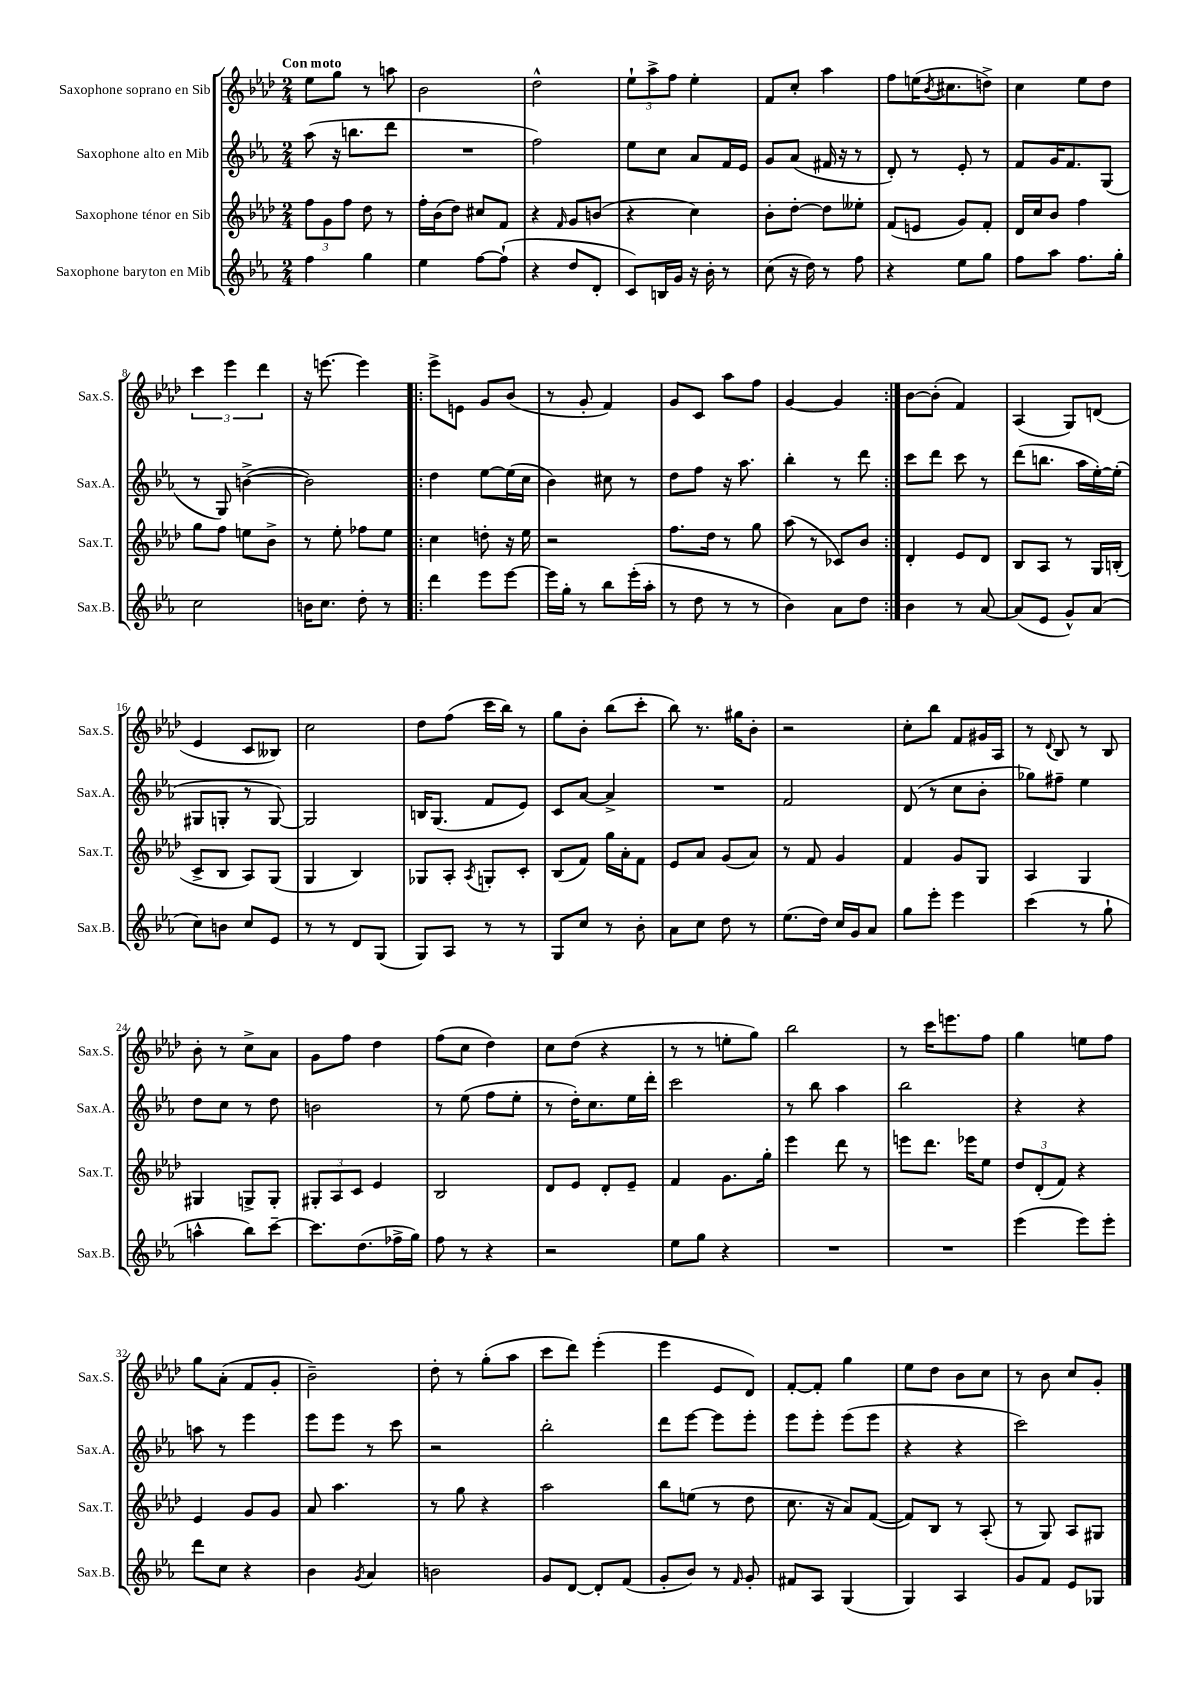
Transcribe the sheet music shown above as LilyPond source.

<<
\new StaffGroup <<
\new Staff = "s0" \with { instrumentName = "Saxophone soprano en Sib" shortInstrumentName = "Sax.S." } {
    \clef treble \key aes \major \numericTimeSignature \time 2/4 \tempo "Con moto"
    ees''8 g''8 r8 a''8 |
    bes'2 |
    des''2-^ |
    \tuplet 3/2 { ees''8-! aes''8-> f''8 } ees''4-. |
    f'8 c''8-. aes''4 |
    f''8 e''16( \acciaccatura { bes'8 } cis''8. d''8->) |
    c''4 ees''8 des''8 |
    \tuplet 3/2 { c'''4 ees'''4 des'''4 } |
    r16 e'''8.~ e'''4 |
    \repeat volta 2 { ees'''8-> e'8 g'8 bes'8( |
    r8 g'8-. f'4) |
    g'8 c'8 aes''8 f''8 |
    g'4~ g'4 | }
    bes'8~ bes'8-.( f'4) |
    aes4( g8) d'8( |
    ees'4 c'8 beses8) |
    c''2 |
    des''8 f''8( c'''16 bes''16) r8 |
    g''8 bes'8-. bes''8( c'''8-. |
    bes''8) r8. gis''16 bes'8-. |
    r2 |
    c''8-. bes''8 f'8 gis'16 aes16 |
    r8 \appoggiatura { des'8 } bes8 r8 bes8 |
    bes'8-. r8 c''8-> aes'8 |
    g'8 f''8 des''4 |
    f''8( c''8 des''4) |
    c''8 des''8( r4 |
    r8 r8 e''8-. g''8) |
    bes''2 |
    r8 c'''16 e'''8. f''8 |
    g''4 e''8 f''8 |
    g''8 aes'8-.( f'8 g'8-. |
    bes'2--) |
    des''8-. r8 g''8-.( aes''8 |
    c'''8 des'''8) ees'''4-.( |
    ees'''4 ees'8 des'8) |
    f'8~-. f'8-. g''4 |
    ees''8 des''8 bes'8 c''8 |
    r8 bes'8 c''8 g'8-. \bar "|." |
}
\new Staff = "s1" \with { instrumentName = "Saxophone alto en Mib" shortInstrumentName = "Sax.A." } {
    \clef treble \key ees \major \numericTimeSignature \time 2/4
    aes''8( r16 b''8. d'''8 |
    R2 |
    f''2) |
    ees''8 c''8 aes'8 f'16 ees'16 |
    g'8 aes'8( fis'16 r16 r8 |
    d'8-.) r8 ees'8-. r8 |
    f'8 g'16 f'8. g8( |
    r8 g8) b'4~->( |
    b'2) |
    \repeat volta 2 { d''4 ees''8~ ees''16( c''16 |
    bes'4) cis''8 r8 |
    d''8 f''8 r16 aes''8. |
    bes''4-. r8 d'''8 | }
    c'''8 d'''8 c'''8 r8 |
    d'''8( b''8. aes''16 ees''16~-.) ees''16-.( |
    gis8 g8-. r8 g8~) |
    g2 |
    b16 g8.( f'8 ees'8) |
    c'8 aes'8~ aes'4-> |
    R2 |
    f'2 |
    d'8( r8 c''8 bes'8-. |
    ges''8) fis''8-- ees''4 |
    d''8 c''8 r8 d''8 |
    b'2 |
    r8 ees''8( f''8 ees''8-. |
    r8 d''16-.) c''8. ees''16 d'''16-. |
    c'''2 |
    r8 bes''8 aes''4 |
    bes''2 |
    r4 r4 |
    a''8 r8 ees'''4 |
    ees'''8 ees'''8 r8 c'''8 |
    r2 |
    bes''2-. |
    d'''8 ees'''8~ ees'''8 ees'''8-. |
    ees'''8 ees'''8-. ees'''8( ees'''8 |
    r4 r4 |
    c'''2) \bar "|." |
}
\new Staff = "s2" \with { instrumentName = "Saxophone ténor en Sib" shortInstrumentName = "Sax.T." } {
    \clef treble \key aes \major \numericTimeSignature \time 2/4
    \tuplet 3/2 { f''8 g'8 f''8 } des''8 r8 |
    f''16-. bes'16( des''8) cis''8 f'8 |
    r4 \grace { f'16 } g'8 b'8( |
    r4 c''4) |
    bes'8-. des''8~-. des''8 eeses''8-. |
    f'8( e'8 g'8) f'8-. |
    des'16 c''16 bes'8 f''4 |
    g''8 f''8 e''8 bes'8-> |
    r8 ees''8-. fes''8 ees''8 |
    \repeat volta 2 { c''4 d''8-. r16 ees''16 |
    r2 |
    f''8. des''16 r8 g''8 |
    aes''8( r8 ces'8) bes'8 | }
    des'4-. ees'8 des'8 |
    bes8 aes8 r8 g16 b16-.( |
    c'8-> bes8 aes8) g8( |
    g4 bes4) |
    ges8 aes8-. \acciaccatura { aes8 } g8-. c'8-. |
    bes8( f'8) g''16 aes'16-. f'8 |
    ees'8 aes'8 g'8( aes'8) |
    r8 f'8 g'4 |
    f'4 g'8 g8 |
    aes4 g4 |
    gis4 g8-> g8-. |
    \tuplet 3/2 { gis8-. aes8 c'8 } ees'4 |
    bes2 |
    des'8 ees'8 des'8-. ees'8-- |
    f'4 g'8. g''16-. |
    ees'''4 des'''8 r8 |
    e'''8 des'''8. ees'''16 ees''8 |
    \tuplet 3/2 { des''8 des'8-.( f'8) } r4 |
    ees'4 g'8 g'8 |
    aes'8 aes''4. |
    r8 g''8 r4 |
    aes''2 |
    bes''8 e''8( r8 des''8 |
    c''8. r16 aes'8) f'8~( |
    f'8) bes8 r8 aes8-.( |
    r8 g8) aes8 gis8 \bar "|." |
}
\new Staff = "s3" \with { instrumentName = "Saxophone baryton en Mib" shortInstrumentName = "Sax.B." } {
    \clef treble \key ees \major \numericTimeSignature \time 2/4
    f''4 g''4 |
    ees''4 f''8~ f''8-!( |
    r4 d''8 d'8-. |
    c'8) b16 g'16 r16 bes'16-. r8 |
    c''8( r16 d''16) r8 f''8 |
    r4 ees''8 g''8 |
    f''8 aes''8 f''8. g''16-. |
    c''2 |
    b'16 c''8. d''8-. r8 |
    \repeat volta 2 { d'''4 ees'''8 ees'''8~ |
    ees'''16 g''16-. r8 bes''8 ees'''16-.( aes''16-. |
    r8 d''8 r8 r8 |
    bes'4) aes'8 d''8 | }
    bes'4 r8 aes'8~ |
    aes'8( ees'8 g'8-^) aes'8( |
    c''8) b'8 c''8 ees'8 |
    r8 r8 d'8 g8( |
    g8) aes8 r8 r8 |
    g8 c''8 r8 bes'8-. |
    aes'8 c''8 d''8 r8 |
    ees''8.( d''16) c''16 g'16 aes'8 |
    g''8 ees'''8-. ees'''4 |
    c'''4( r8 g''8-! |
    a''4-^ bes''8) c'''8~-- |
    c'''8. d''8.( fes''16-> g''16) |
    f''8 r8 r4 |
    r2 |
    ees''8 g''8 r4 |
    R2 |
    R2 |
    ees'''4( ees'''8) ees'''8-. |
    d'''8 c''8 r4 |
    bes'4 \acciaccatura { g'8 } aes'4 |
    b'2 |
    g'8 d'8~ d'8-. f'8( |
    g'8-. bes'8) r8 \grace { f'16 } g'8-. |
    fis'8 aes8 g4( |
    g4) aes4 |
    g'8 f'8 ees'8 ges8 \bar "|." |
}
>>
>>
